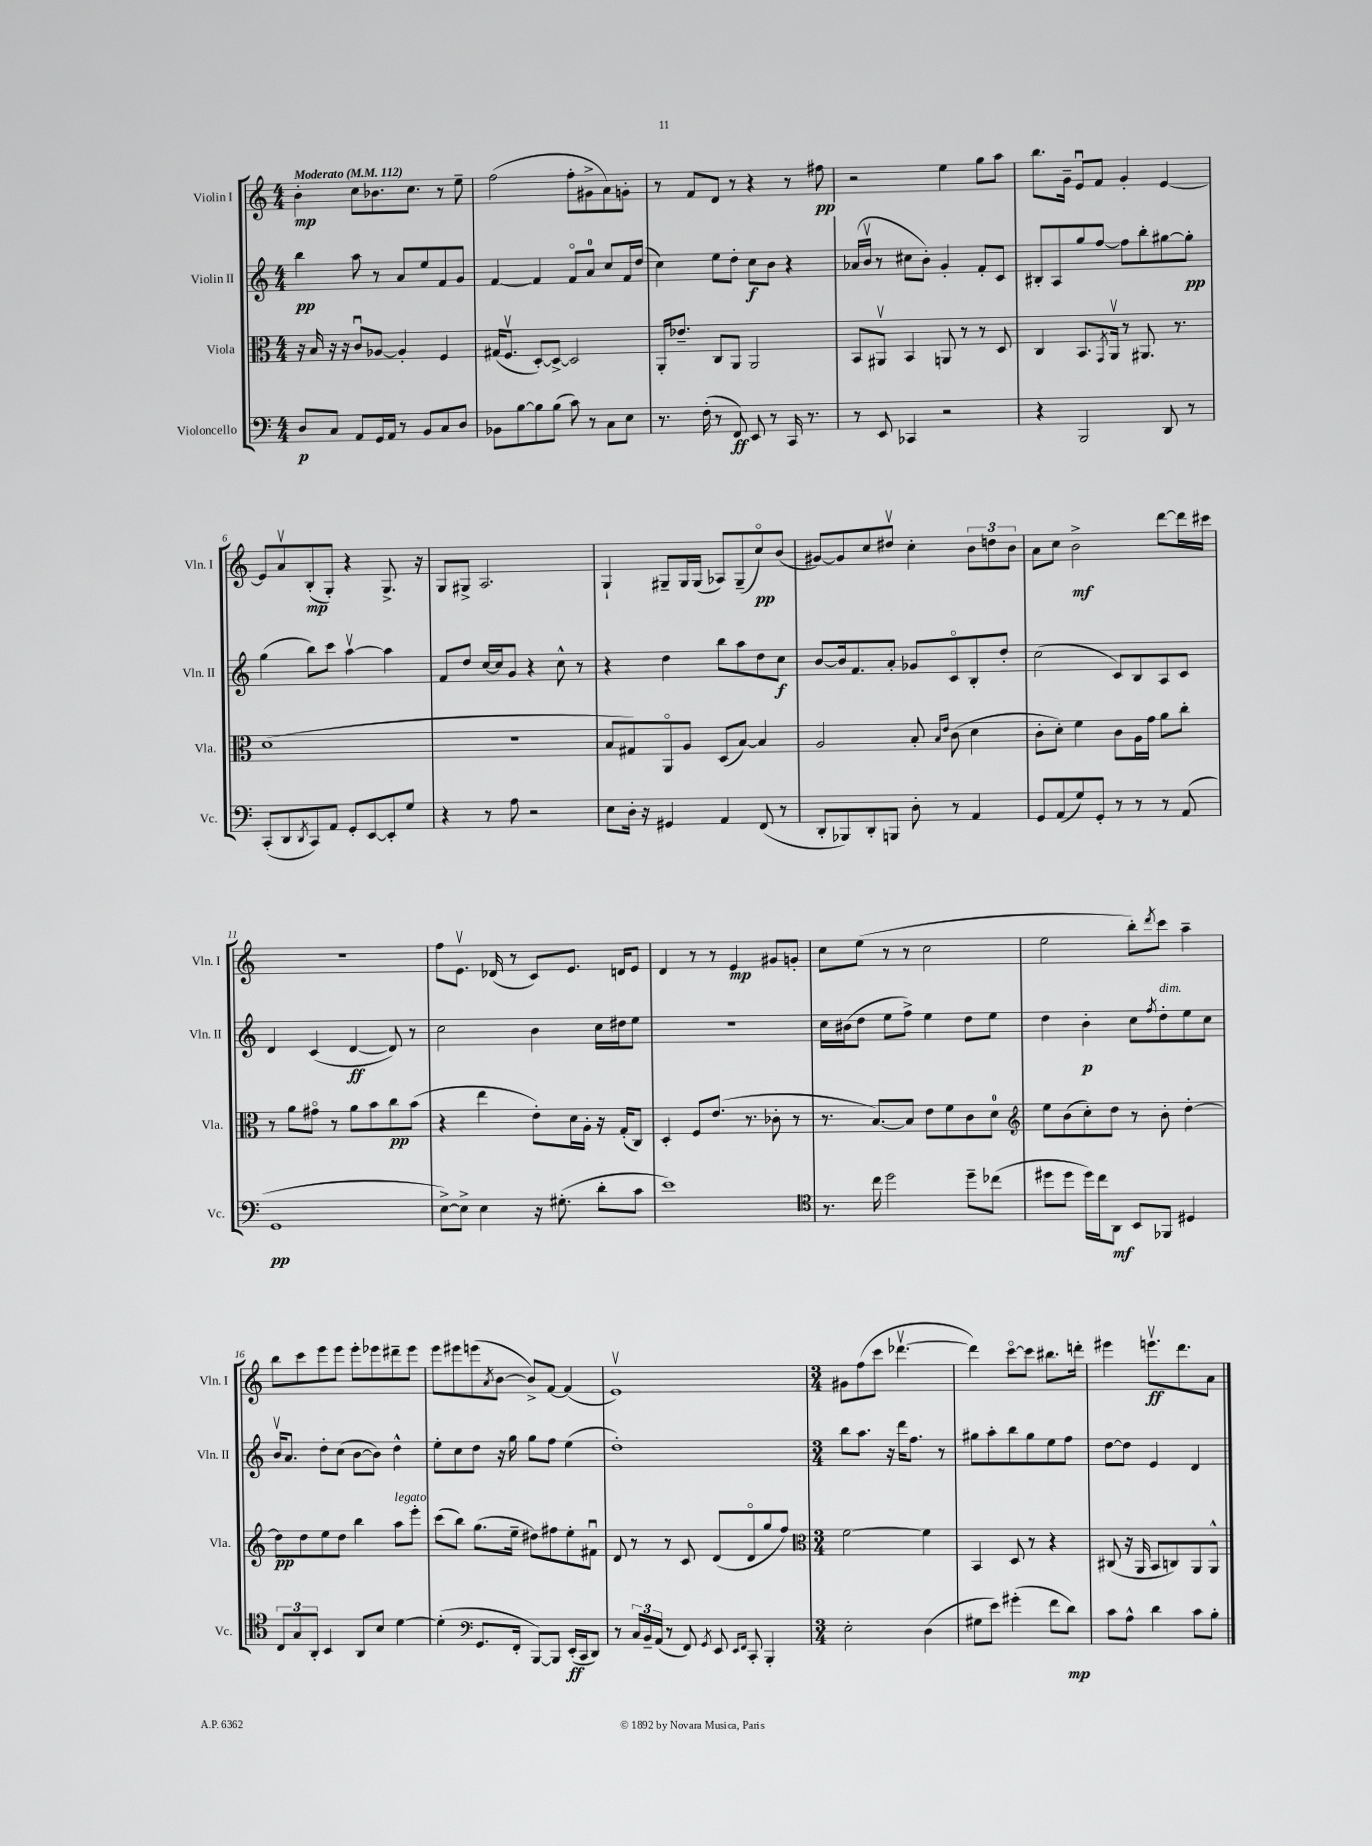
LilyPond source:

<<
\new StaffGroup <<
\new Staff = "s0" \with { instrumentName = "Violin I" shortInstrumentName = "Vln. I" } {
    \clef treble \key c \major \numericTimeSignature \time 4/4 \tempo "Moderato" 4 = 112
    b'4-.\mp c''8 bes'8. c''8. r8 e''8-- |
    f''2( f''8-. gis'8-> a'8) g'8-. |
    r8 f'8 d'8 r8 r4 r8 fis''8\pp |
    r2 e''4 g''8 a''8 |
    b''8. g'16-- e'8\downbow f'8 g'4-. e'4~ |
    e'8 a'8\upbow b8-.\mp( g8-.) r4 g8.-> r16 |
    g8 gis8-> a2. |
    g4-! gis8-- gis16 gis16( aes8) gis8--( c''8\flageolet\pp) b'8( |
    gis'8~) gis'8 c''8 dis''8\upbow c''4-. \tuplet 3/2 { b'8 d''8 b'8 } |
    a'8 c''8 b'2->\mf d'''8~ d'''16 cis'''16 |
    r1 |
    f''8 e'8.\upbow des'16( r8 c'8) e'8. d'16 e'8 |
    d'4 r8 r8 e'4\mp gis'8 g'8-. |
    c''8 e''8( r8 r8 c''2 |
    e''2 b''8-.) \acciaccatura { d'''8 } c'''8 a''4-- |
    b''8 c'''8 e'''8 e'''8 e'''8-. ees'''8 dis'''8-- ees'''8 |
    e'''8 eis'''8 e'''8( \acciaccatura { a'8 } b'8~ b'8->) f'8~ f'4( |
    e'1\upbow) |
    \numericTimeSignature \time 3/4 gis'8 f''8( c'''8 des'''4.~\upbow |
    des'''4) c'''8~\flageolet c'''8 bis''8. d'''16-. |
    eis'''4 e'''8.\upbow\ff d'''8. a'8 \bar "|." |
}
\new Staff = "s1" \with { instrumentName = "Violin II" shortInstrumentName = "Vln. II" } {
    \clef treble \key c \major \numericTimeSignature \time 4/4
    b''4\pp a''8 r8 a'8 e''8 f'8 g'8 |
    f'4~ f'4 f'8\flageolet a'8-0 c''8 f'16 d''16( |
    c''4) e''8 d''8-. c''8\f b'8 r4 |
    aes'16( b'16\upbow r8 cis''8 b'8-.) g'4-. f'8-. c'8 |
    bis8-. a8 g''8 f''8~ f''8 b''8-. gis''8~ gis''8-.\pp |
    g''4( b''8) c'''8 a''4~\upbow a''4 |
    f'8 d''8 c''16~ c''16 g'8 r4 c''8-^ r8 |
    r4 d''4 b''8 a''8 d''8 c''8\f |
    b'8~ b'16 f'8. a'8-. ges'8 c'8\flageolet b8-. d''8-. |
    c''2( c'8) b8 a8 c'8 |
    d'4 c'4( d'4~\ff d'8) r8 |
    c''2 b'4 c''16 dis''16 e''8 |
    r1 |
    c''16 bis'16( d''8 e''8 f''8->) e''4 d''8 e''8 |
    d''4 b'4-.\p c''8 \acciaccatura { f''8 } d''8-.^\markup { \italic "dim." } e''8 c''8 |
    b'16\upbow a'8. d''8-. c''8( b'8~ b'8) d''4-^ |
    e''8-. c''8 d''8 r16 g''16 g''8 f''8 e''4( |
    d''1-.) |
    \numericTimeSignature \time 3/4 b''8 a''8. r16 d'''16 f''8. r8 |
    gis''8 a''8-. b''8 gis''8 e''8 f''8 |
    d''8~ d''8 e'4 d'4 \bar "|." |
}
\new Staff = "s2" \with { instrumentName = "Viola" shortInstrumentName = "Vla." } {
    \clef alto \key c \major \numericTimeSignature \time 4/4
    r16 b16 r16 r16 c'8\downbow aes8~ aes4-. f4 |
    gis16( f8.\upbow d8~-.) d8~-> d2 |
    a,16-. ees'8.-- c8 a,8 a,2 |
    b,8 ais,8\upbow b,4 a,8 r8 r8 d8 |
    c4 b,8. \acciaccatura { g,8 } a,16\upbow r8 ais,8. r8. |
    d'1( |
    r1 |
    b8 gis8) a,8\flageolet a8 d8( b8~) b4 |
    a2 b8-. \grace { b16 e'16 } c'8( d'4 |
    c'8-. d'8-.) f'4 c'8 a16 g'16 a'8 c''8-. |
    r8 a'8 gis'8\flageolet r8 a'8 b'8 c''8\pp b'8( |
    r4 e''4 e'8-.) d'16 a16-. r16 g16-.( c8) |
    d4-. f8 e'8.( r8. ces'8-. r8 |
    r8. b8.~) b8 e'8 f'8 c'8 d'8-0 |
    \clef treble e''8 b'8( c''8-.) d''8 r8 b'8-. d''4~-. |
    d''8\pp d''8 e''8 d''8 b''4 a''8^\markup { \italic "legato" } e'''8-. |
    c'''8( b''8) g''8.( e''16-- dis''8) fis''8 e''8-. fis'8\downbow |
    d'8 r8 r8 c'8 d'8( d'8\flageolet g''8 f''8) |
    \numericTimeSignature \time 3/4 \clef alto f'2~ f'4 |
    b,4 d8 r8 r4 |
    cis8( r16 a,16 b,8 c8) a,8 a,8-^ \bar "|." |
}
\new Staff = "s3" \with { instrumentName = "Violoncello" shortInstrumentName = "Vc." } {
    \clef bass \key c \major \numericTimeSignature \time 4/4
    d8\p c8 a,8 g,16 a,16 r8 b,8 c8 d8 |
    bes,8 b8~ b8 b8( c'8) r8 c8 e8 |
    r8. f16-.( r8 f,8\ff) e,8 r8 c,16 r8. |
    r8 e,8 ces,4 r2 |
    r4 b,,2 d,8 r8 |
    c,8-.( d,8 \acciaccatura { d,8 } c,8) a,8 g,8-. e,8~ e,8-. g8 |
    r4 r8 a8 r2 |
    e8 d16-. r16 gis,4 a,4 f,8( r8 |
    d,8-. bes,,8) d,8-. b,,8 d8-. r8 a,4 |
    g,8 a,8( g8) g,8-. r8 r8 r8 a,8( |
    g,1\pp |
    e8~->) e8-> e4 r16 gis8.-.( d'8-. c'8 |
    e'1) |
    \clef tenor r8. c''16 d''2 d''8-- ces''8( |
    dis''8 dis''8 dis''16) c''16 a,8\mf b,8 fes,8 dis4 |
    \tuplet 3/2 { c8 g8 a,8-. } b,4 a,8 b8 d'4~ |
    d'4-.( \clef bass g,8. f,16-. b,,8~) b,,8 e,16-.\ff( c,16 d,8) |
    r8 \tuplet 3/2 { c16 b,16-- a,16( } r8 f,8) \acciaccatura { g,8 } e,8 \grace { e,16 f,16 } c,8-. b,,4-. |
    \numericTimeSignature \time 3/4 e2-. d4( |
    gis8 e'8) gis'4-.( f'8 d'8\mp) |
    c'8 a8-^ d'4 c'8 b8-. \bar "|." |
}
>>
>>
